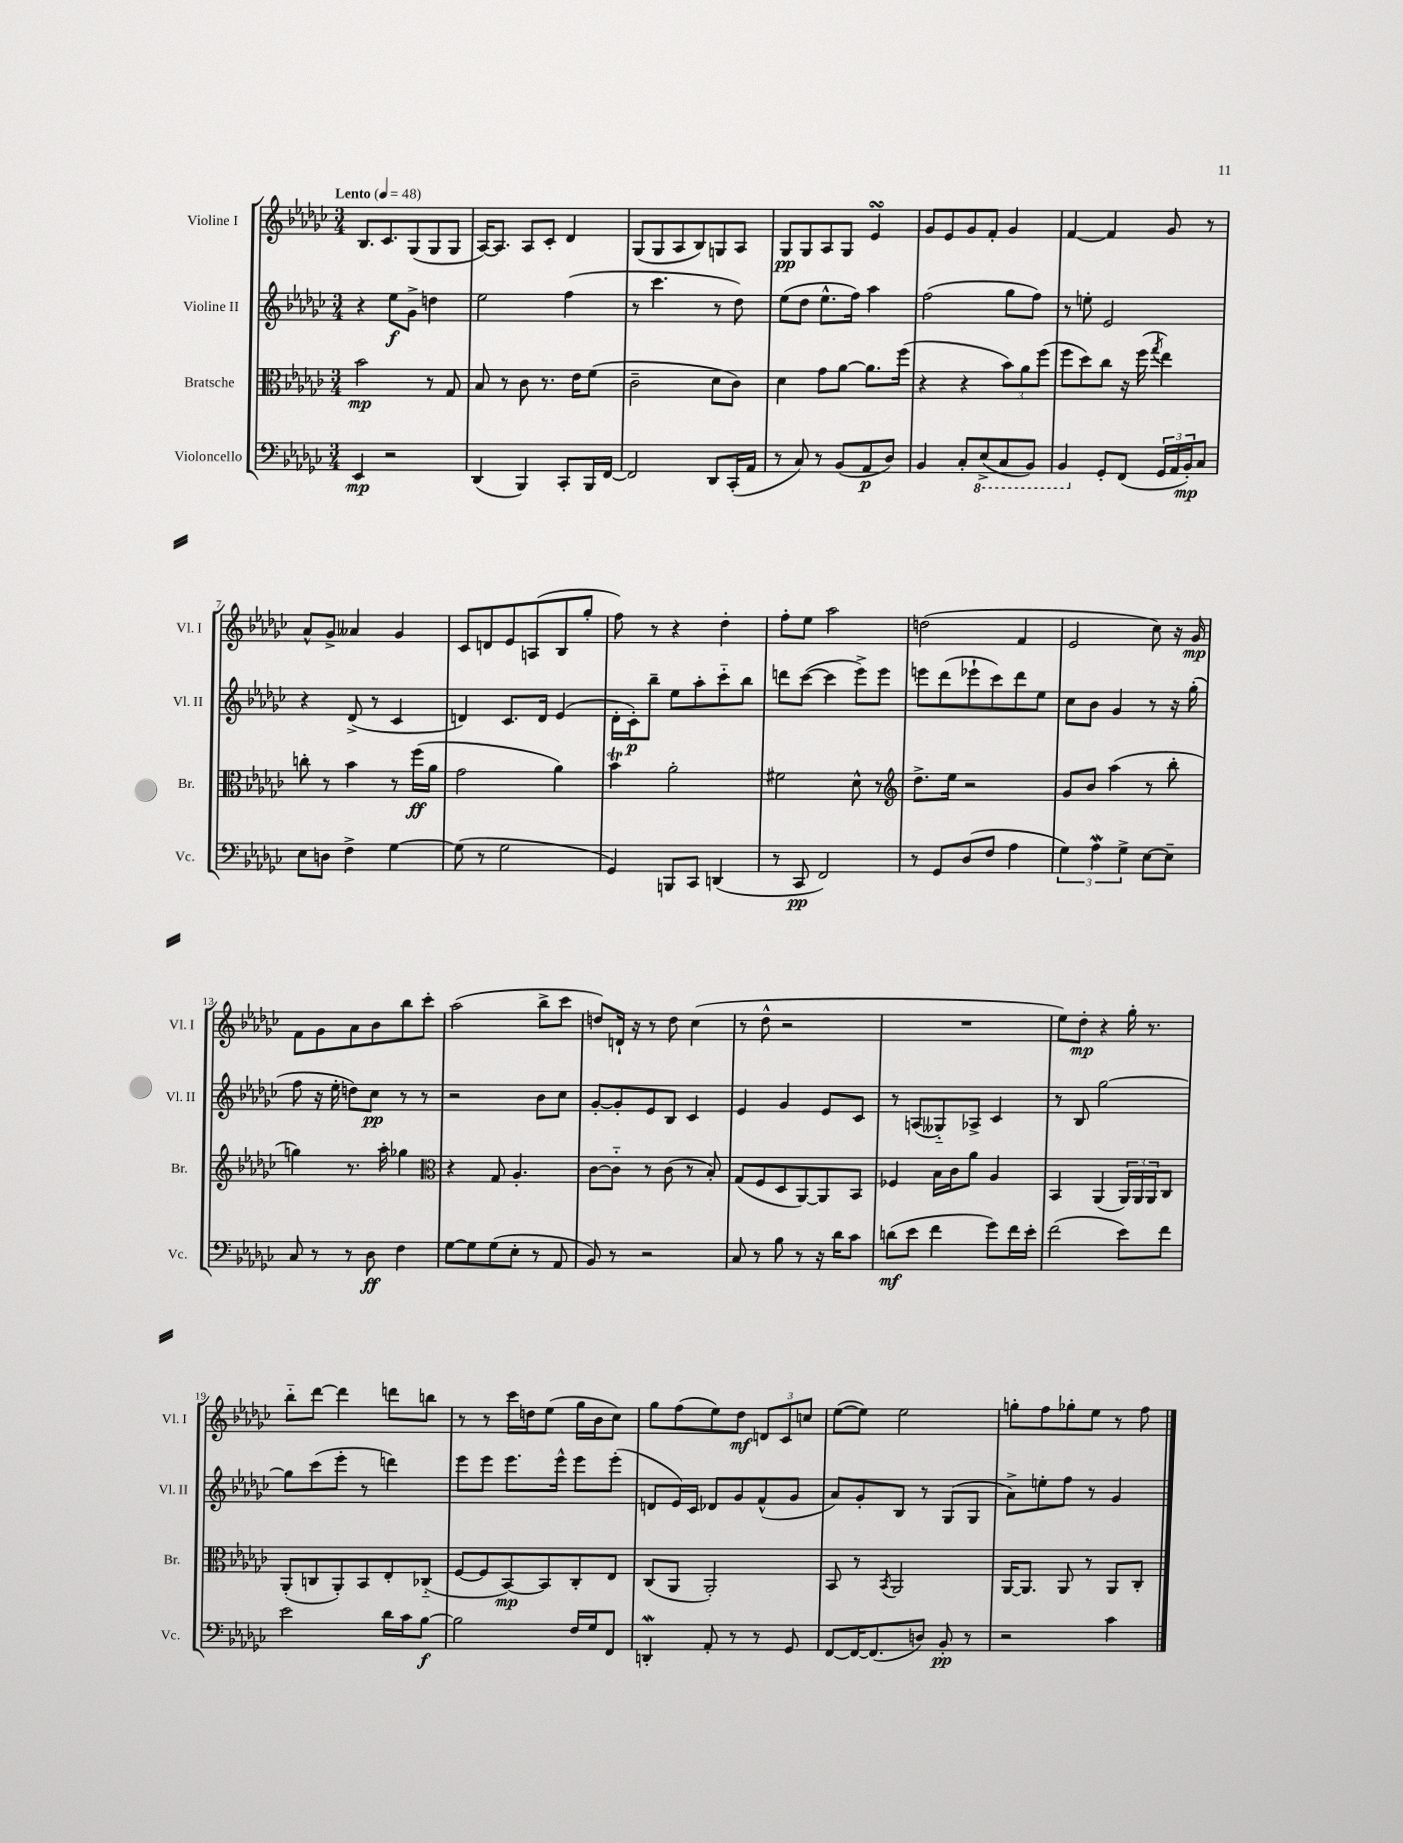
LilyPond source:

<<
\new StaffGroup <<
\new Staff = "s0" \with { instrumentName = "Violine I" shortInstrumentName = "Vl. I" } {
    \clef treble \key ges \major \numericTimeSignature \time 3/4 \tempo "Lento" 4 = 48
    bes8. ces'8. ges8( ges8 ges8 |
    aes16~) aes8. aes8 ces'8-. des'4 |
    ges8( ges8 aes8 bes8) g8 aes8 |
    ges8\pp ges8 aes8 ges8 ees'4\turn |
    ges'8 ees'8 ges'8 f'8-. ges'4 |
    f'4~ f'4 ges'8 r8 |
    aes'8-^ ges'8-> aeses'4 ges'4 |
    ces'8 d'8 ees'8 a8( bes8 ges''8-. |
    f''8) r8 r4 des''4-. |
    f''8-. ees''8 aes''2 |
    d''2( f'4 |
    ees'2 ces''8) r16 ges'16\mp |
    f'8 ges'8 aes'8 bes'8 bes''8 ces'''8-. |
    aes''2( bes''8-> ces'''8 |
    d''8) d'16-! r16 r8 d''8 ces''4( |
    r8 des''8-^ r2 |
    R2. |
    ees''8) des''8-.\mp r4 ges''16-. r8. |
    bes''8-_ des'''8~ des'''4 d'''8 b''8 |
    r8 r8 ces'''16 d''16 ees''8( ges''16 bes'16 ces''8) |
    ges''8 f''8( ees''8) des''8\mf \tuplet 3/2 { d'8 ces'8 c''8 } |
    ees''8~( ees''8) ees''2 |
    g''8-. f''8 ges''8-. ees''8 r8 f''8 \bar "|." |
}
\new Staff = "s1" \with { instrumentName = "Violine II" shortInstrumentName = "Vl. II" } {
    \clef treble \key ges \major \numericTimeSignature \time 3/4
    r4 ees''8\f ges'8-> d''4 |
    ees''2 f''4( |
    r8 ces'''4. r8 des''8) |
    ees''8( des''8 ees''8.-^ f''16) aes''4 |
    f''2( ges''8 f''8) |
    r8 e''8-. ees'2 |
    r4 des'8->( r8 ces'4 |
    d'4) ces'8. d'16 ees'4( |
    des'16-. ces'16-.\p) bes''8-- ees''8 aes''8-. ces'''8-_ bes''8 |
    d'''8 ces'''8~( ces'''4 ees'''8->) ees'''8 |
    e'''8 des'''8( ees'''8-! ces'''8) des'''8 ees''8 |
    ces''8 bes'8 ges'4 r8 r16 ges''16-.( |
    f''8 r16 ees''16-. d''8) ces''8\pp r8 r8 |
    r2 bes'8 ces''8 |
    ges'8~-. ges'8-. ees'8 bes8 ces'4 |
    ees'4 ges'4 ees'8 ces'8 |
    r8 a8( geses8-_) aes8-> ces'4 |
    r8 bes8 ges''2~ |
    ges''8 ces'''8( ees'''8-. r8 d'''4) |
    ees'''8 ees'''8 ees'''8. ees'''16-^ ees'''8 ees'''8-.( |
    d'8 ees'16) ces'16 des'8 ges'8 f'8-^( ges'8 |
    aes'8) ges'8-. bes8 r8 ges8( ges8 |
    aes'8->) e''8-. f''8 r8 ges'4 \bar "|." |
}
\new Staff = "s2" \with { instrumentName = "Bratsche" shortInstrumentName = "Br." } {
    \clef alto \key ges \major \numericTimeSignature \time 3/4
    bes'2\mp r8 ges8 |
    bes8 r8 ces'8 r8. ees'16 f'8( |
    ces'2-- des'8 ces'8) |
    des'4 ges'8 aes'8~ aes'8. f''16( |
    r4 r4 \tuplet 3/2 { bes'8) aes'8 f''8( } |
    f''8 des''8) ces''8 r16 f''16( \acciaccatura { ges''8 } ees''4) |
    c''8-. r8 bes'4 r8 f''16\ff( aes'16 |
    ges'2 aes'4) |
    bes'4\trill aes'2-. |
    fis'2 des'8-^ r8 |
    \clef treble des''8.-> ees''16 r2 |
    ges'8 bes'8 aes''4( r8 bes''8-. |
    g''4) r8. aes''16-. ges''4 |
    \clef alto r4 ges8 aes4.-. |
    ces'8~ ces'8-_ r8 ces'8( r8 bes8-.) |
    ges8( f8 des8 aes,8~) aes,8 bes,8 |
    fes4 bes16 ces'16 aes'8 aes4 |
    bes,4 aes,4( \tuplet 3/2 { aes,16) aes,16 aes,16 } ces8 |
    aes,8-.( c8 aes,8-.) bes,8 ees8-. ces8-_( |
    f8~ f8 bes,8~\mp) bes,8 ces8-. ees8 |
    ces8( aes,8 aes,2-.) |
    bes,8 r8 \acciaccatura { bes,8 } aes,2 |
    aes,16~ aes,8. aes,8 r8 aes,8 ces8-. \bar "|." |
}
\new Staff = "s3" \with { instrumentName = "Violoncello" shortInstrumentName = "Vc." } {
    \clef bass \key ges \major \numericTimeSignature \time 3/4
    ees,4\mp r2 |
    des,4( bes,,4) ces,8-. bes,,16 f,16~ |
    f,2 des,8 ces,16-.( aes,16 |
    r8 ces8) r8 bes,8( aes,8\p des8) |
    bes,4 ces8-. \ottava #-1 ees,8->( ces,8 bes,,8) |
    bes,,4 \ottava #0 ges,8-. f,8( \tuplet 3/2 { ges,16 aes,16 bes,16-.\mp) } ces8 |
    ees8 d8 f4-> ges4~ |
    ges8( r8 ges2 |
    ges,4) b,,8 ces,8 d,4( |
    r8 ces,8\pp f,2) |
    r8 ges,8 des8( f8 aes4 |
    \tuplet 3/2 { ges4) aes4\mordent ges4-> } ees8~ ees8-- |
    ces8 r8 r8 des8\ff f4 |
    ges8~ ges8 ges8( ees8-. r8 aes,8 |
    bes,8) r8 r2 |
    ces8 r8 bes8 r8 r16 des'16 ces'8 |
    d'8\mf( ees'8 f'4 ges'8) f'16 ees'16-. |
    f'2( ees'8) f'8 |
    ees'2 des'16 ces'16 bes8~\f |
    bes2 f16 ges16 f,8 |
    d,4-.\mordent aes,8-. r8 r8 ges,8 |
    f,8~ f,16~ f,8.( d8) bes,8-.\pp r8 |
    r2 ces'4 \bar "|." |
}
>>
>>
